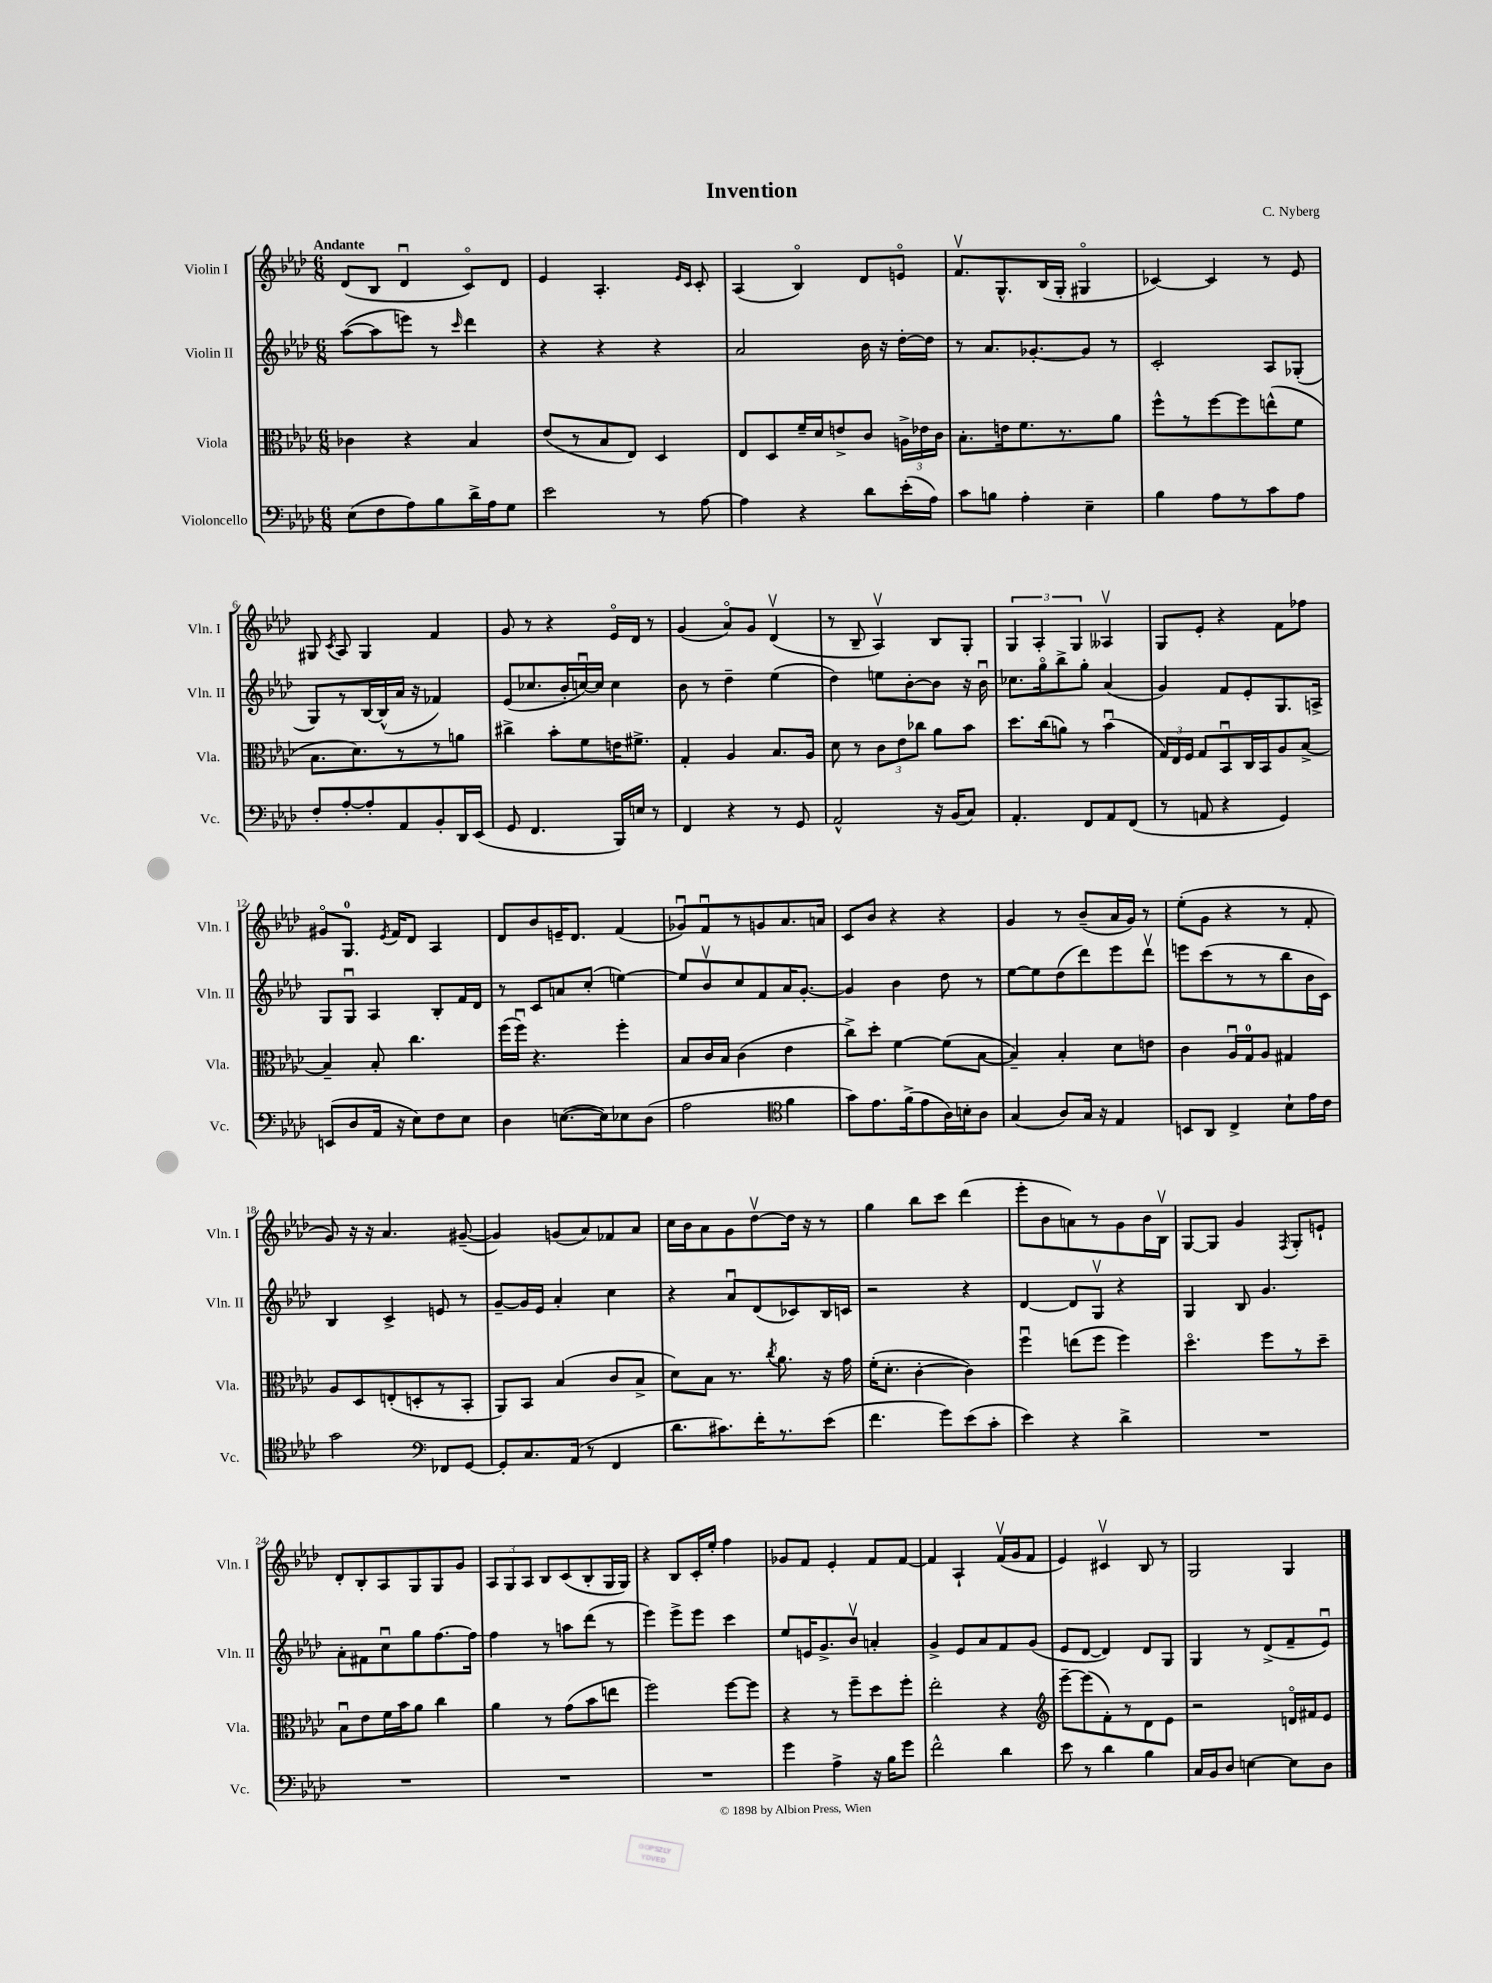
\header { title = "Invention" composer = "C. Nyberg" }
<<
\new StaffGroup <<
\new Staff = "s0" \with { instrumentName = "Violin I" shortInstrumentName = "Vln. I" } {
    \clef treble \key aes \major \numericTimeSignature \time 6/8 \tempo "Andante"
    \autoBeamOff des'8[( bes8] des'4\downbow c'8[\flageolet) des'8] |
    ees'4 aes4.-. \grace { ees'16[ c'16] } c'8-. |
    aes4( bes4\flageolet) des'8[ e'8]\flageolet |
    f'8.[\upbow g8.-^ bes16( g16]-. gis4\flageolet |
    ces'4~) ces'4 r8 ees'8 |
    gis8 \acciaccatura { c'8 } aes8 gis4 f'4 |
    g'8 r8 r4 ees'16[\flageolet des'16] r8 |
    g'4( aes'8[\flageolet) g'8] des'4\upbow( |
    r8 bes8-- aes4\upbow) bes8[ g8]-. |
    \tuplet 3/2 { g4 aes4-. g4 } aeses4\upbow |
    g8[ ees'8]-. r4 f'8[ fes''8] |
    gis'8[\flageolet g8.]-0 \acciaccatura { ees'8 } f'16[ des'8] aes4 |
    des'8[ bes'8 e'16-- des'8.] f'4( |
    ges'8[\downbow) f'8\downbow r8 g'8 aes'8. a'16] |
    c'8[ bes'8] r4 r4 |
    g'4 r8 bes'8[--( aes'16 g'16]) r8 |
    ees''8[-.( g'8] r4 r8 f'8-. |
    g'8) r16 r16 aes'4. gis'8~--( |
    gis'4) g'8[( aes'8) fes'8 aes'8] |
    c''16[ bes'16 aes'8 g'8 des''8~\upbow des''16] r16 r8 |
    g''4 bes''8[ c'''8] des'''4( |
    ees'''8[-. bes'8 a'8) r8 g'8 bes'16 bes16]\upbow |
    g8[~ g8] g'4 \acciaccatura { f8 } g8[-. e'8]-! |
    des'8[-. bes8-. aes8 g8 g8 g'8] |
    \tuplet 3/2 { aes8[ g8 aes8] } bes8[ c'8( bes8-. g16 g16]) |
    r4 bes8[ c'16-. ees''16]-. f''4 |
    ges'8[ f'8] ees'4-. f'8[ f'8]~ |
    f'4 aes4-! f'16[\upbow( g'16 f'8] |
    ees'4) cis'4\upbow bes8 r8 |
    g2 g4 \bar "|." |
}
\new Staff = "s1" \with { instrumentName = "Violin II" shortInstrumentName = "Vln. II" } {
    \clef treble \key aes \major \numericTimeSignature \time 6/8
    \autoBeamOff aes''8[~( aes''8 e'''8]) r8 \grace { c'''16 } des'''4 |
    r4 r4 r4 |
    aes'2 bes'16 r16 des''16[~-. des''16] |
    r8 aes'8.[ ges'8.~-. ges'8] r8 |
    c'2-. aes8[ ges8]-.( |
    g8[) r8 bes16~ bes16-^( aes'16] r16 fes'4) |
    ees'8[( ces''8. bes'16-. c''16~\downbow) c''16] c''4 |
    bes'8 r8 des''4-- ees''4( |
    des''4) e''8[ bes'8~-. bes'8] r16 bes'16\downbow |
    ces''8.[ g''16\flageolet bes''8-> g''8]-. aes'4( |
    g'4) f'8[ ees'8-. g8. a16]-> |
    g8[ g8]\downbow aes4 bes8[-. f'16 des'16] |
    r8 c'8[ a'8 c''8]-.( e''4~) |
    e''8[ bes'8\upbow c''8 f'8 aes'16 g'8.]~-. |
    g'4 bes'4 des''8 r8 |
    ees''8[~ ees''8 des''8( des'''8) ees'''8 des'''8]\upbow |
    e'''8[ c'''8( r8 r8 bes''8 bes'16 c'16]) |
    bes4 c'4-> e'8 r8 |
    g'8[~-- g'16 ees'16] aes'4-. c''4 |
    r4 aes'8[\downbow des'8( ces'8) bes16 c'16] |
    r2 r4 |
    des'4~ des'8[ g8]\upbow r4 |
    g4 bes8 g'4. |
    aes'8[-. fis'8 c''8\downbow g''8 f''8.~ f''16] |
    f''4 r8 a''8[ des'''8]( r8 |
    ees'''4) ees'''8[-> ees'''8] c'''4 |
    ees''8[ e'16 g'8.-> bes'8]\upbow a'4-. |
    g'4-> ees'8[ aes'8 f'8 g'8]( |
    ees'8[ des'8]~ des'4) des'8[ g8] |
    g4 r8 des'8[->( f'8-- ees'8]\downbow) \bar "|." |
}
\new Staff = "s2" \with { instrumentName = "Viola" shortInstrumentName = "Vla." } {
    \clef alto \key aes \major \numericTimeSignature \time 6/8
    \autoBeamOff ces'4 r4 bes4 |
    ees'8[( r8 bes8 ees8]) des4 |
    ees8[ des8 f'16-- des'16 e'8-> c'8] \tuplet 3/2 { a16[-> ees'16 c'16] } |
    bes8.[-. e'16 f'8. r8. aes'8] |
    f''8[-^ r8 f''8~ f''8 e''8-^( f'8] |
    bes8.[ des'8.) r8 r8 a'8] |
    cis''4-> bes'8[-. f'8 e'16 fis'8.]-> |
    g4-. aes4 bes8.[ aes16] |
    des'8 r8 \tuplet 3/2 { c'8[ ees'8 ces''8] } aes'8[ bes'8] |
    des''8.[ c''16( a'8]) r8 bes'4\downbow( |
    \tuplet 3/2 { g16[) ees16 f16] } g8[ bes,8\downbow c16 bes,16 aes8 bes8]~-> |
    bes4-- bes8-. c''4. |
    f''16[( f''16]\downbow) r4. f''4-. |
    bes8[ c'16 bes16] c'4( ees'4 |
    c''8[->) des''8]-. f'4~ f'8[( bes8]~ |
    bes4--) bes4-. des'8[ e'8] |
    c'4 aes16[\downbow g16-0 aes8] gis4 |
    aes8[ des8 e8-.( d8-. r8 bes,8]-. |
    aes,8[) bes,8] bes4( c'8[ bes8]-> |
    des'8[) bes8] r8. \acciaccatura { c''8 } aes'8. r16 g'16 |
    f'16[-.( des'8.]-. c'4~-. c'4) |
    f''4\downbow e''8[( f''8] f''4) |
    des''4.\flageolet f''8[ r8 des''8]-- |
    bes8[\downbow ees'8 f'16 bes'16 aes'8] c''4 |
    aes'4 r8 g'8[( bes'8 e''8] |
    f''2) f''8[~ f''8] |
    r4 r8 f''8[-- des''8 f''8]-. |
    ees''2-. r4 |
    \clef treble ees'''8[~-- ees'''8( f'8-.) r8 des'8 ees'8] |
    r2 d'16[\flageolet fis'16 ees'8] \bar "|." |
}
\new Staff = "s3" \with { instrumentName = "Violoncello" shortInstrumentName = "Vc." } {
    \clef bass \key aes \major \numericTimeSignature \time 6/8
    \autoBeamOff ees8[( f8 aes8) bes8 des'16-> aes16 g8] |
    ees'2 r8 aes8~ |
    aes4 r4 des'8[ ees'16-.( aes16]) |
    c'8[ b8] aes4-. ees4-- |
    bes4 aes8[ r8 c'8 aes8] |
    f8[-. aes8~-. aes8-. aes,8 bes,8-. des,16 ees,16]( |
    g,8 f,4. bes,,16[) e16] r8 |
    f,4 r4 r8 g,8 |
    aes,2-^ r16 bes,16[( c8]) |
    aes,4.-. f,8[ aes,8 f,8]( |
    r8 a,8 r4 g,4) |
    e,8[( des8 aes,16] r16 ees8[) f8 ees8] |
    des4 e8.[~( e16) ees8 des8]( |
    aes2 \clef tenor f'4 |
    g'8[) ees'8. f'16->( ees'8 aes16) b16-. aes8] |
    g4( aes8[) g16] r16 ees4 |
    b,8[ aes,8] c4-> bes8[-! ees'16 c'16] |
    g'2 \clef bass fes,8[ g,8]~ |
    g,8[-. c8. aes,16]( r8 f,4 |
    des'8.[ cis'8.) f'16-. r8. ees'8]( |
    f'4. g'8[) ees'8( c'8]-. |
    ees'4) r4 des'4-> |
    R2. |
    R2. |
    R2. |
    R2. |
    g'4 aes4-> r16 bes16[ g'8] |
    f'2-^ des'4 |
    ees'8 r8 des'4 bes4 |
    c16[ bes,16 des8] e4~ e8[ des8] \bar "|." |
}
>>
>>
